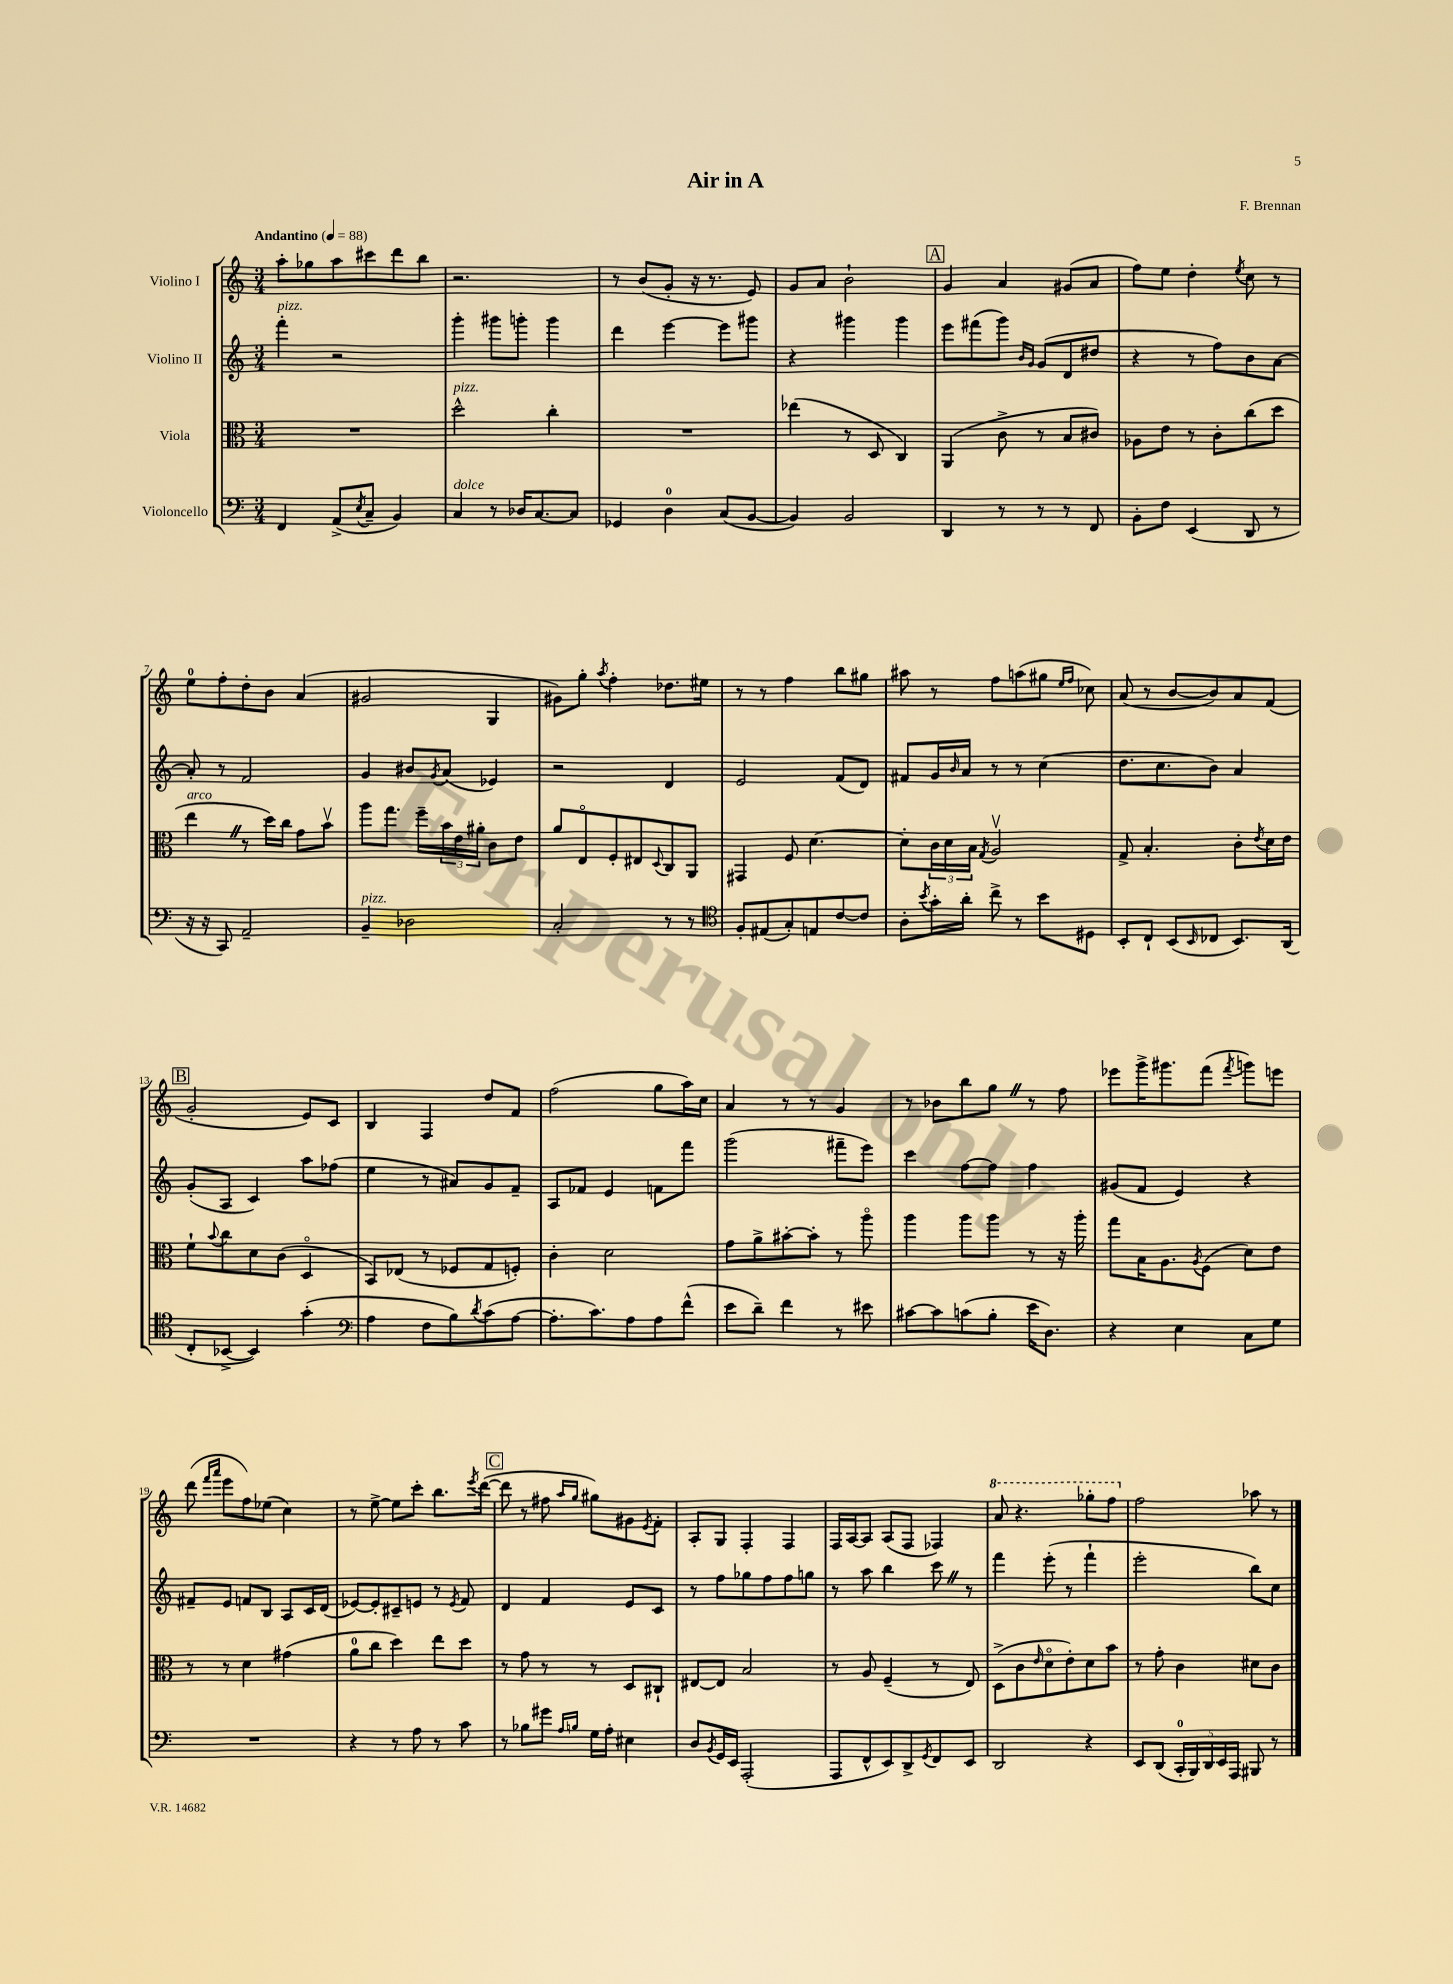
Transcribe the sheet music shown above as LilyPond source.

\header { title = "Air in A" composer = "F. Brennan" }
<<
\new StaffGroup <<
\new Staff = "s0" \with { instrumentName = "Violino I" } {
    \clef treble \key c \major \numericTimeSignature \time 3/4 \tempo "Andantino" 4 = 88
    a''8-. ges''8 a''8 cis'''8 d'''8 b''8 |
    r2. |
    r8 b'8( g'8-. r16 r8. e'8) |
    g'8 a'8 b'2-! |
    \mark \markup { \box "A" } g'4 a'4 gis'8( a'8 |
    f''8) e''8 d''4-. \acciaccatura { e''8 } c''8 r8 |
    e''8-0 f''8-. d''8-. b'8 a'4( |
    gis'2 g4 |
    gis'8) g''8-. \acciaccatura { a''8 } f''4-. des''8. eis''16 |
    r8 r8 f''4 b''8 gis''8 |
    ais''8 r8 f''8 a''8( gis''8 \grace { e''16 f''16 } ces''8) |
    a'8( r8 b'8~ b'8) a'8 f'8( |
    \mark \markup { \box "B" } g'2-. e'8) c'8 |
    b4 f4 d''8 f'8 |
    f''2( g''8 a''16) c''16 |
    a'4 r8 r8 g'4 |
    r8 bes'8 b''8 g''8 \once \override BreathingSign.text = \markup { \musicglyph "scripts.caesura.straight" } \breathe r8 f''8 |
    ees'''8 g'''16-> gis'''8. f'''8( \acciaccatura { f'''8 } g'''8) e'''8 |
    d'''8( \grace { f'''16 a'''16 } e'''8 f''8) ees''8( c''4) |
    r8 e''8~-> e''8 c'''8-. b''8. \acciaccatura { e'''8 } d'''16~( |
    \mark \markup { \box "C" } d'''8 r8 fis''8 \grace { a''16 g''16 } gis''8) gis'8 \acciaccatura { e'8 } f'8-. |
    a8-. g8 f4-. f4 |
    f16 a16~ a8 a8( f8 fes4) |
    \ottava #1 a''8 r4. ges'''8-. f'''8 \ottava #0 |
    f''2 aes''8 r8 \bar "|." |
}
\new Staff = "s1" \with { instrumentName = "Violino II" } {
    \clef treble \key c \major \numericTimeSignature \time 3/4
    f'''4-.^\markup { \italic "pizz." } r2 |
    g'''4-. gis'''8 g'''8-. g'''4 |
    d'''4 e'''4~ e'''8 gis'''8 |
    r4 gis'''4 gis'''4 |
    \mark \markup { \box "A" } e'''8 fis'''8( g'''8) \grace { b'16 g'16 } g'8( d'8 dis''8 |
    r4 r8 f''8) b'8 a'8~ |
    a'8-. r8 f'2 |
    g'4 bis'8 \acciaccatura { g'8 } a'8( ees'4) |
    r2 d'4 |
    e'2 f'8( d'8) |
    fis'8 g'16 \grace { b'16 } a'16 r8 r8 c''4( |
    d''8. c''8. b'8) a'4 |
    \mark \markup { \box "B" } g'8-.( a8 c'4) a''8 fes''8( |
    e''4 r8 ais'8) g'8 f'8-- |
    a8 fes'8 e'4 f'8 f'''8 |
    g'''2( fis'''8-- e'''8) |
    c'''4 f''8~ f''8 f''4 |
    gis'8( f'8 e'4) r4 |
    fis'8-- e'8 f'8 b8 a8 c'16 d'16( |
    ees'8~) ees'8-. cis'8-- e'8 r8 \acciaccatura { e'8 } f'8 |
    \mark \markup { \box "C" } d'4 f'4 e'8 c'8 |
    r8 f''8 ges''8 f''8 f''8 g''8 |
    r8 a''8 b''4 c'''8 \once \override BreathingSign.text = \markup { \musicglyph "scripts.caesura.straight" } \breathe r8 |
    f'''4 e'''8-.( r8 f'''4-! |
    e'''2-. b''8) c''8 \bar "|." |
}
\new Staff = "s2" \with { instrumentName = "Viola" } {
    \clef alto \key c \major \numericTimeSignature \time 3/4
    R2. |
    d''2-^^\markup { \italic "pizz." } c''4-. |
    R2. |
    ees''4( r8 d8 c4) |
    \mark \markup { \box "A" } a,4( c'8-> r8 b8 cis'8) |
    aes8 e'8 r8 c'8-. c''8( d''8 |
    e''4^\markup { \italic "arco" } \once \override BreathingSign.text = \markup { \musicglyph "scripts.caesura.straight" } \breathe r8 d''16) c''16 g'8 b'8\upbow |
    a''8 g''8. f''16-- \tuplet 3/2 { b'16 e'16 ais'16-. } c'8 e'8 |
    a'8 e8\flageolet f8-. eis8 \appoggiatura { d8 } c8 a,8 |
    gis,4 f8 d'4.~ |
    d'8-. \tuplet 3/2 { c'16 d'16 b16 } \acciaccatura { g8 } a2\upbow |
    g8-> b4.-. c'8-. \acciaccatura { e'8 } d'16 e'16 |
    \mark \markup { \box "B" } f'8-! \appoggiatura { b'8 } c''8 d'8 c'8( d4\flageolet |
    b,8) ees8( r8 fes8 g8 f8-.) |
    c'4-. d'2 |
    g'8 a'8-> bis'8~-. bis'8-. r8 a''8\flageolet |
    a''4 a''8 a''8 r8 r16 a''16-. |
    g''8 b16 a8. \acciaccatura { a8 } f8( d'8) e'8 |
    r8 r8 d'4 gis'4( |
    a'8-0 c''8 d''4) e''8 d''8 |
    \mark \markup { \box "C" } r8 g'8 r8 r8 d8 cis8-! |
    eis8~ eis8 b2 |
    r8 a8 f4--( r8 e8) |
    d8->( c'8 \grace { e'16 } d'8\flageolet e'8-.) d'8 b'8 |
    r8 g'8-. c'4 dis'8 c'8 \bar "|." |
}
\new Staff = "s3" \with { instrumentName = "Violoncello" } {
    \clef bass \key c \major \numericTimeSignature \time 3/4
    f,4 a,8->( \acciaccatura { e8 } c8-- b,4) |
    c4^\markup { \italic "dolce" } r8 des16 c8.~ c8 |
    ges,4 d4-0 c8( b,8~ |
    b,4) b,2 |
    \mark \markup { \box "A" } d,4 r8 r8 r8 f,8 |
    b,8-. f8 e,4( d,8 r8 |
    r16 r16 c,8) a,2-- |
    b,4--^\markup { \italic "pizz." } des2 |
    c2-. r8 r8 |
    \clef tenor f8-. eis8( g8-.) e8 c'8~ c'8 |
    a8-. \acciaccatura { b'8 } g'16-. a'16-. c''8-> r8 b'8 dis8 |
    b,8-. c8-! b,8( \grace { b,16 } ces8 b,8.) a,16( |
    \mark \markup { \box "B" } c8-. bes,8~-> bes,4) g'4-.( |
    \clef bass a4 f8 b8) \acciaccatura { d'8 } c'8( a8~ |
    a8.-. c'8.) a8 a8 f'8-^( |
    e'8 d'8--) f'4 r8 eis'8 |
    cis'8~ cis'8 c'8( b8-. e'16 d8.) |
    r4 e4 c8 g8 |
    R2. |
    r4 r8 a8 r8 c'8 |
    \mark \markup { \box "C" } r8 bes8 gis'8 \grace { a16 b16 } g16 a16-. eis4 |
    d8 \acciaccatura { b,8 } g,16 e,16 a,,2-.( |
    a,,8 f,8-^ e,8) d,8-> \acciaccatura { g,8 } f,8 e,8 |
    d,2 r4 |
    e,8 d,8( \tuplet 5/4 { c,16-0-. b,,16) d,16 e,16 a,,16 } bis,,8 r8 \bar "|." |
}
>>
>>
